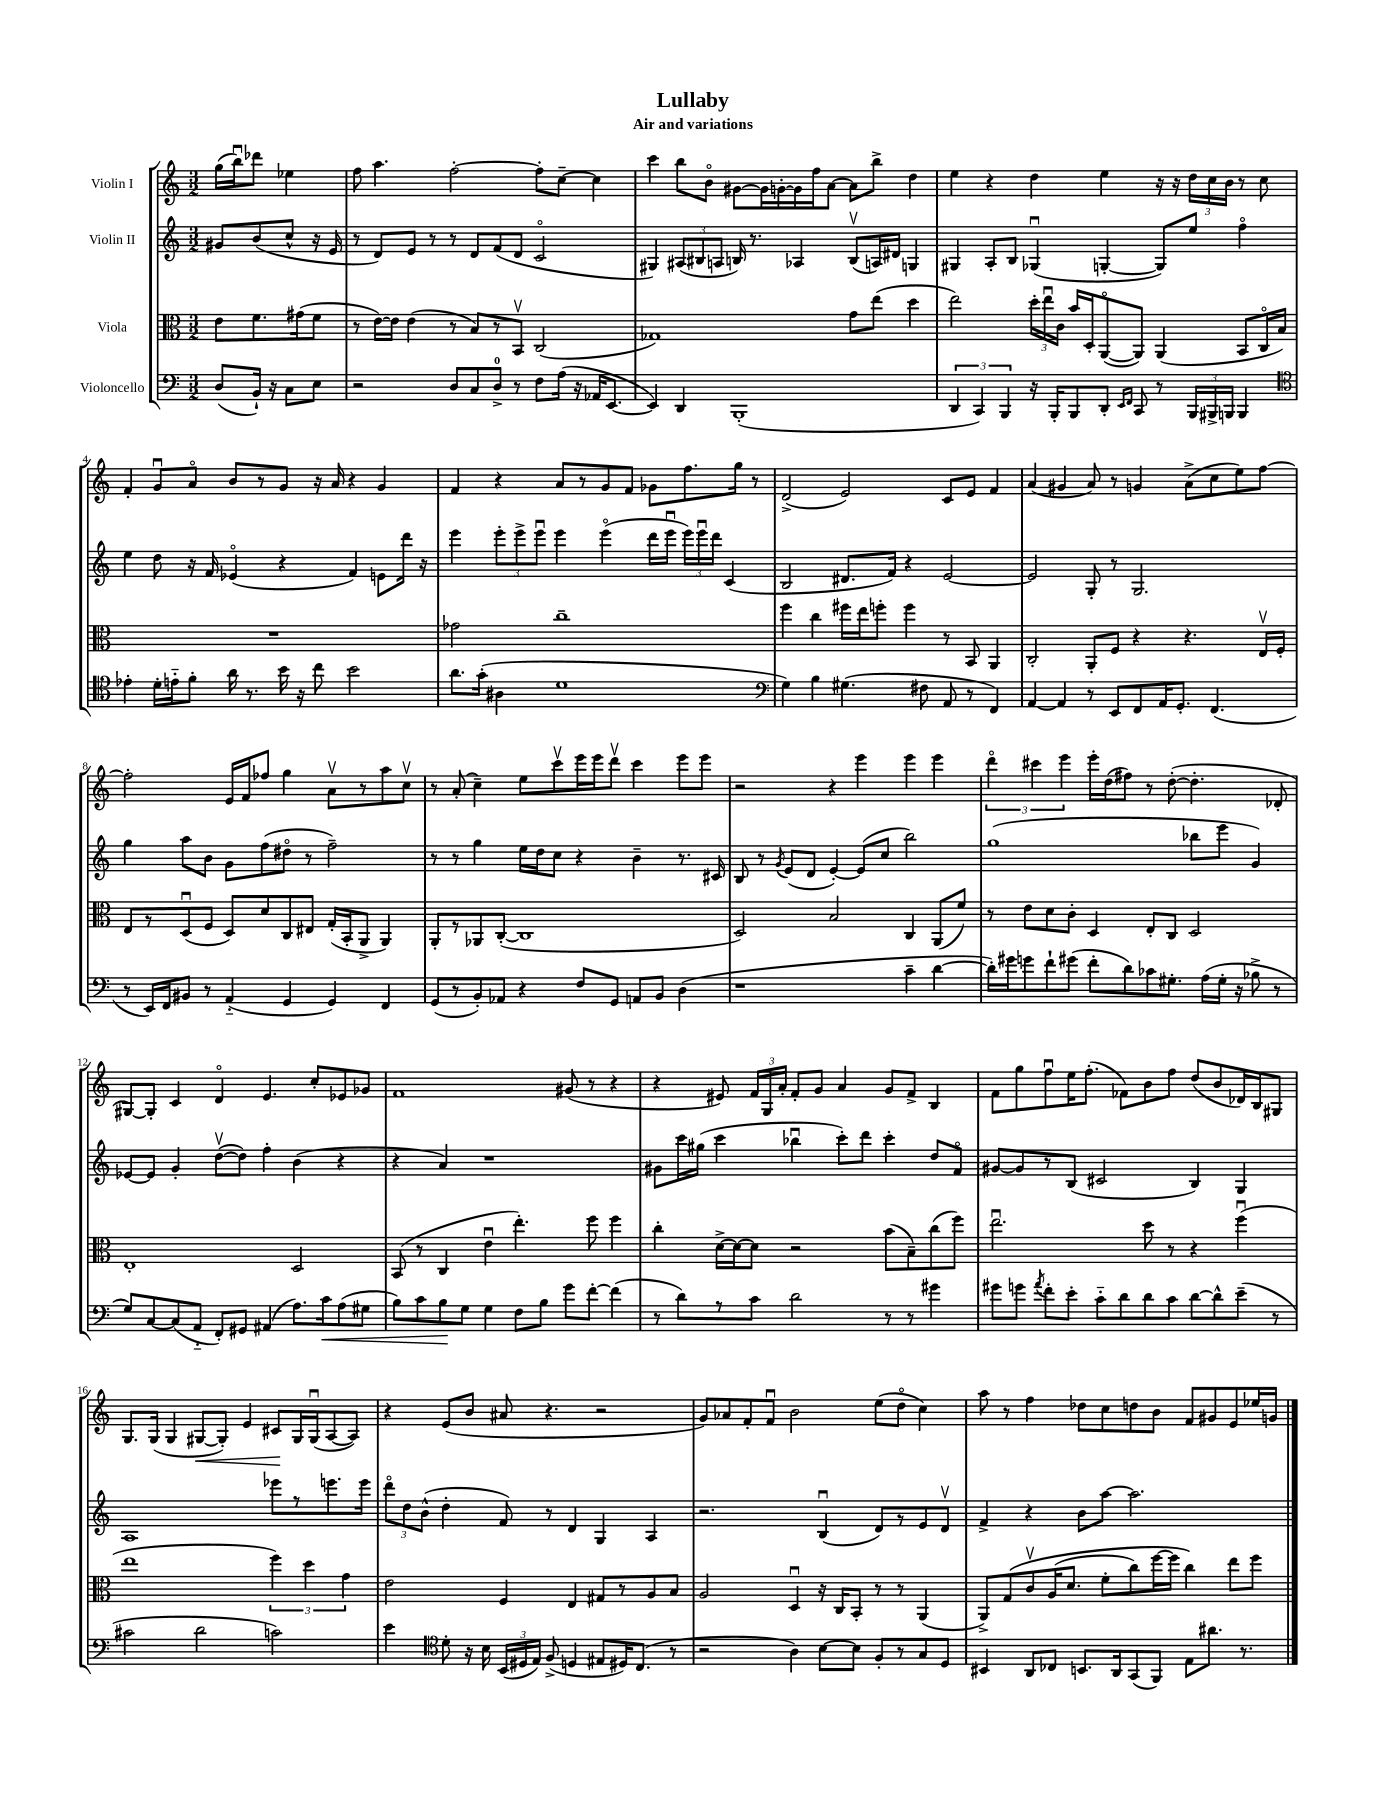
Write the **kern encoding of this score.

**kern	**dynam	**kern	**kern	**kern	**dynam
*part4	*part4	*part3	*part2	*part1	*part1
*staff4	*staff4	*staff3	*staff2	*staff1	*staff1
*I"Violoncello	*	*I"Viola	*I"Violin II	*I"Violin I	*
*clefF4	*	*clefC3	*clefG2	*clefG2	*
*k[]	*	*k[]	*k[]	*k[]	*
*M3/2	*	*M3/2	*M3/2	*M3/2	*
=	=	=	=	=	=
(8D/L	.	8e\L	8g#X/L	(16gg\LL	.
.	.	.	.	16bbu\J)	.
16BB`/Jk)	.	8.f\	(8b/	8ddd-X\J	.
16r	.	.	.	.	.
8C\L	.	.	8cc^^/J	4ee-X\	.
.	.	(16g#X\k	.	.	.
8E\J	.	8f\J	16r	.	.
.	.	.	16e/	.	.
=1	=1	=1	=1	=1	=1
2r	.	8r	8r	8ff\	.
.	.	[16e\LL)	8d/L)	4.aa\	.
.	.	16e\JJ]	.	.	.
.	.	(4e\	8e/J	.	.
.	.	.	8r	.	.
8D/L	.	8r	8r	[2ff'\	.
8C/	.	8B/L)	8d/L	.	.
8D^/J	.	8r	(8f/	.	.
8r	.	8BBv/J	8d/J	.	.
8F\L	.	(2C/	2c/	8ff'\L]	.
(16A\Jk	.	.	.	[8cc~\J	.
16r	.	.	.	.	.
16AA-X/KL	.	.	.	4cc\]	.
[8.EE/J	.	.	.	.	.
=2	=2	=2	=2	=2	=2
4EE/])	.	1G-X)	4G#X/)	4ccc\	.
4DD/	.	.	(12A#X/L	8bb\L	.
.	.	.	12B#X/	.	.
.	.	.	.	8b\J	.
.	.	.	12An/J	.	.
(1BBB'	.	.	16Bn/)	[8g#X\L	.
.	.	.	8.r	.	.
.	.	.	.	16g#\L]	.
.	.	.	.	[16gn'\	.
.	.	.	4A-X/	16g\]	.
.	.	.	.	16ff\J	.
.	.	.	.	[8a\J	.
.	.	8g\L	(8Bv/L	8a\L]	.
.	.	(8ee\J	16An/L)	8bb^\J	.
.	.	.	16d#X/JJ	.	.
.	.	4dd\	4Gn/	4dd\	.
=3	=3	=3	=3	=3	=3
6DD/	.	2ee\)	4G#X/	4ee\	.
6CC/)	.	.	.	.	.
.	.	.	8A'/L	4r	.
6BBB/	.	.	.	.	.
.	.	.	8B/J	.	.
16r	.	24dd'\LL	(4G-Xu/	4dd\	.
.	.	24eeu\	.	.	.
16BBB'/KL	.	.	.	.	.
.	.	24c\JJ	.	.	.
8BBB/	.	16b/LL	.	.	.
.	.	16D'/J	.	.	.
8DD'/J	.	([8AA/	[4Gn'/	4ee\	.
16qqEE/LL	.	.	.	.	.
16qqFF/JJ	.	.	.	.	.
8CC/	.	8AA/J])	.	.	.
8r	.	(4AA/	8G/L])	16r	.
.	.	.	.	16r	.
24BBB/LL	.	.	8ee/J	24dd\LL	.
24BBB#X^/	.	.	.	24cc\	.
24BBBn/JJ	.	.	.	24b\JJ	.
4BBB/	.	8BB/L	4ff\	8r	.
.	.	16C/L	.	8cc\	.
.	.	16B/JJ)	.	.	.
!!LO:LB:g=z
=4	=4	=4	=4	=4	=4
*clefC4	*	*	*	*	*
4e-X'\	.	1.r	4ee\	4f'/	.
16d'\LL	.	.	8dd\	8gu/L	.
16en\J	.	.	.	.	.
8f'\J	.	.	16r	8a/J	.
.	.	.	16f/	.	.
16a\	.	.	(4e-X/	8b/L	.
8.r	.	.	.	.	.
.	.	.	.	8r	.
16b\	.	.	4r	8g/J	.
16r	.	.	.	.	.
8cc\	.	.	.	16r	.
.	.	.	.	16a/	.
2b\	.	.	4f/)	4r	.
.	.	.	8en\L	4g/	.
.	.	.	16ddd\Jk	.	.
.	.	.	16r	.	.
=5	=5	=5	=5	=5	=5
8.a\L	.	2g-X\	4eee\	4f/	.
(16g'\Jk	.	.	.	.	.
4A#X\	.	.	12eee'\L	4r	.
.	.	.	12eee^\	.	.
.	.	.	12eeeu\J	.	.
1d	.	1cc~	4eee\	8a/L	.
.	.	.	.	8r	.
.	.	.	(4eee\	8g/	.
.	.	.	.	8f/J	.
.	.	.	16ddd\LL	8g-X\L	.
.	.	.	16eeeu\JJ	.	.
.	.	.	24eee\LL)	8.ff\	.
.	.	.	24eeeu\	.	.
.	.	.	24ddd\JJ	.	.
.	.	.	(4c/	.	.
.	.	.	.	16gg\Jk	.
.	.	.	.	8r	.
=6	=6	=6	=6	=6	=6
*clefF4	*	*	*	*	*
4G\)	.	4ff\	2B/	(2d^/	.
4B\	.	4cc\	.	.	.
(4.G#X\	.	16ff#X\LL	8.d#X/L	2e/)	.
.	.	16ee\J	.	.	.
.	.	8ffn'\J	.	.	.
.	.	.	16f/Jk)	.	.
.	.	4ff\	4r	.	.
8F#X\	.	.	.	.	.
8AA/	.	8r	[2e/	8c/L	.
8r	.	8BB/	.	8e/J	.
4FF/)	.	4AA/	.	4f/	.
=7	=7	=7	=7	=7	=7
[4AA/	.	2C'/	2e/]	(4a/	.
4AA/]	.	.	.	4g#X/	.
8r	.	8AA'/L	8G'/	8a/)	.
8EE/L	.	8F/J	8r	8r	.
8FF/	.	4r	2.G/	4gn/	.
16AA/K	.	.	.	.	.
8.GG'/J	.	.	.	.	.
.	.	4.r	.	(8a^\L	.
(4.FF/	.	.	.	8cc\	.
.	.	.	.	8ee\)	.
.	.	16Ev/LL	.	[8ff\J	.
.	.	16F'/JJ	.	.	.
!!LO:LB:g=z
=8	=8	=8	=8	=8	=8
8r	.	8E/L	4gg\	2ff'\]	.
16EE/LL)	.	8r	.	.	.
16FF/J	.	.	.	.	.
8BB#X/J	.	(8Du/	8aa\L	.	.
8r	.	8F/J	8b\J	.	.
(4AA/	.	8D/L)	8g\L	16e/LL	.
.	.	.	.	16f/J	.
.	.	8d/	(8ff\	8ff-X/J	.
4GG/	.	8C/	8dd#X\J	4gg\	.
.	.	8E#X/J	8r	.	.
4GG/)	.	(16G'/LL	2ff~\)	8av\L	.
.	.	16BB'/J	.	.	.
.	.	8AA^/J	.	8r	.
4FF/	.	4AA/)	.	8aa\	.
.	.	.	.	8ccv\J	.
=9	=9	=9	=9	=9	=9
(8GG/L	.	8AA'/L	8r	8r	.
8r	.	8r	8r	(8a'/	.
8BB'/)	.	8AA-X/	4gg\	4cc~\)	.
8AA-X/J	.	([8C'/J	.	.	.
4r	.	1C]	16ee\LL	8ee\L	.
.	.	.	16dd\J	.	.
.	.	.	8cc\J	8cccv\	.
8F/L	.	.	4r	16eee\L	.
.	.	.	.	16eee\J	.
8GG/J	.	.	.	8dddv\J	.
8AAn/L	.	.	4b~\	4ccc\	.
8BB/J	.	.	.	.	.
(4D\	.	.	8.r	8eee\L	.
.	.	.	.	8eee\J	.
.	.	.	16c#X/	.	.
=10	=10	=10	=10	=10	=10
1r	.	2D/)	8B/	2r	.
.	.	.	8r	.	.
.	.	.	8qg/	.	.
.	.	.	(8e/L	.	.
.	.	.	8d/J	.	.
.	.	2B/	[4e'/)	4r	.
.	.	.	(8e/L]	4eee\	.
.	.	.	8cc/J	.	.
4c~\	.	4C/	2bb\)	4eee\	.
[4d\	.	(8AA/L	.	4eee\	.
.	.	8f/J)	.	.	.
=11	=11	=11	=11	=11	=11
16d'\LL])	.	8r	(1gg	6ddd\	.
16g#X\J	.	.	.	.	.
8gn\	.	8e\L	.	.	.
.	.	.	.	6ccc#X\	.
8f`\	.	8d\	.	.	.
.	.	.	.	6eee\	.
(8g#X\J	.	8c'\J	.	.	.
8f'\L	.	4D/	.	16eee'\LL	.
.	.	.	.	(16dd\J	.
8d\)	.	.	.	8ff#X\J)	.
8c-X\	.	8E'/L	.	8r	.
8.G#X'\J	.	8C/J	.	([8dd'\	.
.	.	2D/	8bb-X\L	4.dd'\]	.
(16A\LL	.	.	.	.	.
16G#'\JJ	.	.	8eee\J	.	.
16r	.	.	.	.	.
8B-X^\	.	.	4g/)	.	.
8r	.	.	.	8d-X'/	.
!!LO:LB:g=z
=12	=12	=12	=12	=12	=12
8G/L)	.	1E'	[8e-X/L	[8G#X/L)	.
[8C/	.	.	8e-/J]	8G#'/J]	.
(8C/]	.	.	4g'/	4c/	.
8AA/J	.	.	.	.	.
8FF'/L)	.	.	([8ddv\L	4d/	.
8GG#X/J	.	.	8dd\J])	.	.
(4AA#X/	.	.	4ff'\	4.e/	.
8.A\L)	.	2D/	(4b\	.	.
.	.	.	.	8cc'/L	.
!	!LO:HP:b	!	!	!	!
16c\k	<	.	.	.	.
(8A\	.	.	4r	8e-X/	.
8G#X\J	.	.	.	8g-X/J	.
=13	=13	=13	=13	=13	=13
8B\L)	.	(8BB/	4r	1f	.
8c\	.	8r	.	.	.
8B\	.	4C/	4a/)	.	.
8G\J	[	.	.	.	.
4G\	.	4eu\	1r	.	.
8F\L	.	4.ee'\)	.	.	.
8B\J	.	.	.	.	.
8g\L	.	.	.	(8g#X/	.
[8f'\J	.	8ff\	.	8r	.
(4f\]	.	4ff\	.	4r	.
=14	=14	=14	=14	=14	=14
8r	.	4cc'\	8g#X\L	4r	.
8d\L)	.	.	16ccc\L	.	.
.	.	.	(16gg#X\JJ	.	.
8r	.	[16d^\LL	4ccc\	8e#X/)	.
.	.	16d\J_	.	.	.
8c\J	.	8d\J]	.	24f/LL	.
.	.	.	.	24G/	.
.	.	.	.	24a'/JJ	.
2d\	.	2r	4bb-Xu\	8f'/L	.
.	.	.	.	8g/J	.
.	.	.	8ccc'\L)	4a/	.
.	.	.	8ddd\J	.	.
8r	.	(8b\L	4ccc'\	8g/L	.
8r	.	8B~\)	.	8f^/J	.
4g#X\	.	(8cc\	8dd/L	4B/	.
.	.	8ff\J)	8f/J	.	.
=15	=15	=15	=15	=15	=15
8g#X\L	.	2.eeu\	[8g#X/L	8f\L	.
8gn\J	.	.	8g#/]	8gg\	.
8qa/	.	.	.	.	.
8f'\L	.	.	8r	8ffu\	.
8e'\J	.	.	(8B/J	16ee\K	.
.	.	.	.	(8.ff'\J	.
8c\L	.	.	2c#X/	.	.
8d\	.	.	.	8f-X\L)	.
8d\	.	8dd\	.	8b\	.
8c\J	.	8r	.	8ff\J	.
[8d\L	.	4r	4B/)	(8dd/L	.
8d^^\]	.	.	.	8b/	.
(8e~\J	.	(4ffu\	4G/	16d-X/L)	.
.	.	.	.	16B/J	.
8r	.	.	.	8G#X/J	.
!!LO:LB:g=z
=16	=16	=16	=16	=16	=16
2c#X\	.	1ee	1A	8.G/L	.
.	.	.	.	(16G/Jk	.
.	.	.	.	4G/	.
!	!	!	!	!	!LO:HP:b
2d\	.	.	.	[8G#X/L	<
.	.	.	.	8G#'/J])	.
.	.	.	.	4e/	.
2cn\)	.	6ff\)	8eee-X\L	8c#X/L	.
.	.	.	8r	16G#/L	[
.	.	6dd\	.	.	.
.	.	.	.	(16G#u/J	.
.	.	.	8.eeen\	[8A/	.
.	.	6g\	.	.	.
.	.	.	.	8A/J])	.
.	.	.	16eee\Jk	.	.
=17	=17	=17	=17	=17	=17
4e\	.	2e\	12ddd\L	4r	.
.	.	.	12dd\	.	.
.	.	.	(12b^^\J	.	.
*clefC4	*	*	*	*	*
8d'\	.	.	4dd'\	(8e/L	.
16r	.	.	.	8b/J	.
16B\	.	.	.	.	.
(24BB/LL	.	4F/	8f/)	8a#X/	.
24D#X/	.	.	.	.	.
24E/JJ)	.	.	.	.	.
(8F^/	.	.	8r	4.r	.
4Dn/	.	4E/	4d/	.	.
8E#X/L	.	8G#X/L	4G/	2r	.
16D#X/K)	.	8r	.	.	.
(8.C/J	.	.	.	.	.
.	.	8A/	4A/	.	.
8r	.	8B/J	.	.	.
=18	=18	=18	=18	=18	=18
2r	.	2A/	2.r	8g/L)	.
.	.	.	.	8a-X/	.
.	.	.	.	8f'/	.
.	.	.	.	8fu/J	.
4A\)	.	4Du/	.	2b\	.
[8B\L	.	16r	(4Bu/	.	.
.	.	16C/KL	.	.	.
8B\J]	.	8BB'/J	.	.	.
8F'/L	.	8r	8d/L)	(8ee\L	.
8r	.	8r	8r	8dd\J	.
8G/	.	(4AA/	8e/	4cc\)	.
8D/J	.	.	8dv/J	.	.
=19	=19	=19	=19	=19	=19
4BB#X/	.	8AA^/L)	4f^/	8aa\	.
.	.	(8G/	.	8r	.
8AA/L	.	8cv/	4r	4ff\	.
8C-X/J	.	(16A/K	.	.	.
.	.	8.d/J	.	.	.
8.BBn/L	.	.	8b\L	8dd-X\L	.
.	.	8f'\L	[8aa\J	8cc\	.
16AA/k	.	.	.	.	.
(8GG/	.	8cc\)	2.aa\]	8ddn\	.
8FF/J)	.	[16ff\L	.	8b\J	.
.	.	16ff\JJ]	.	.	.
8E\L	.	4cc\)	.	8f/L	.
8.a#X\J	.	.	.	8g#X/	.
.	.	8ee\L	.	8e/	.
8.r	.	.	.	.	.
.	.	8ff\J	.	16ee-X/L	.
.	.	.	.	16gn/JJ	.
==	==	==	==	==	==
*-	*-	*-	*-	*-	*-
